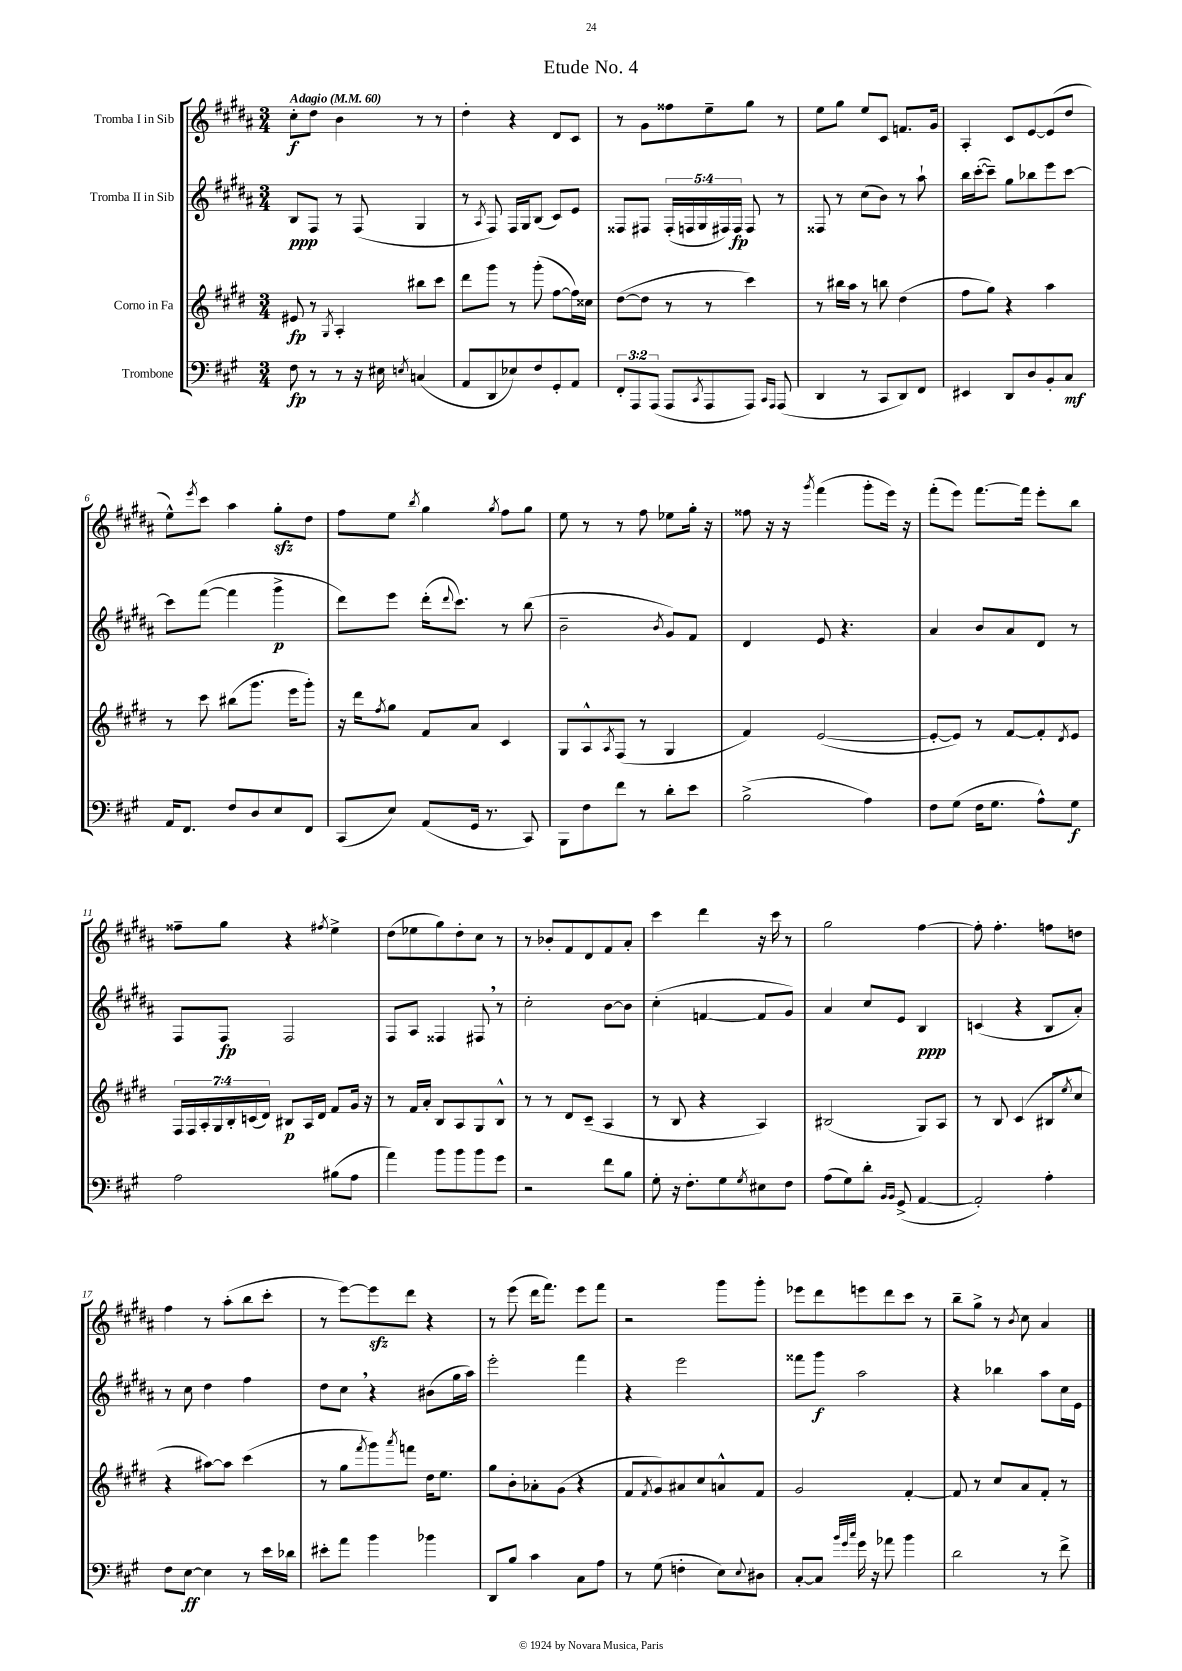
\header { title = "Etude No. 4" }
<<
\new StaffGroup <<
\new Staff = "s0" \with { instrumentName = "Tromba I in Sib" } {
    \clef treble \key b \major \numericTimeSignature \time 3/4 \tempo "Adagio" 4 = 60
    cis''8-.\f dis''8 b'4 r8 r8 |
    dis''4-. r4 dis'8 cis'8 |
    r8 gis'8 fisis''8 e''8-- gis''8 r8 |
    e''8 gis''8 e''8 cis'8 f'8. gis'16 |
    ais4-. cis'8 e'8~ e'8( dis''8 |
    e''8-^) \acciaccatura { e'''8 } cis'''8 ais''4 gis''8-.\sfz dis''8 |
    fis''8 e''8 \acciaccatura { b''8 } gis''4 \acciaccatura { gis''8 } fis''8 gis''8 |
    e''8 r8 r8 fis''8 ees''8 gis''16-. r16 |
    fisis''8 r16 r16 \acciaccatura { gis'''8 } fis'''4( gis'''8-. e'''16) r16 |
    fis'''8-.( e'''8) fis'''8.~ fis'''16 e'''8-. b''8 |
    fisis''8-- gis''8 r4 \acciaccatura { fis''8 } e''4-> |
    dis''8( ees''8 gis''8) dis''8-. cis''8 r8 |
    r8 bes'8-. fis'8 dis'8 fis'8 ais'8-. |
    cis'''4 dis'''4 r16 cis'''16 r8 |
    gis''2 fis''4~ |
    fis''8-. fis''4.-. f''8 d''8 |
    fis''4 r8 ais''8-.( b''8 cis'''8-. |
    r8 e'''8~) e'''8\sfz dis'''8 r4 |
    r8 e'''8( dis'''16 fis'''8.) e'''8 fis'''8 |
    r2 gis'''8 gis'''8-. |
    ees'''8 dis'''8 e'''8 dis'''8 cis'''8 r8 |
    b''8-- gis''8-> r8 \acciaccatura { b'8 } cis''8 ais'4 \bar "|." |
}
\new Staff = "s1" \with { instrumentName = "Tromba II in Sib" } {
    \clef treble \key b \major \numericTimeSignature \time 3/4 \override Staff.TupletNumber.text = #tuplet-number::calc-fraction-text
    b8\ppp fis8 r8 fis8( gis4 |
    r8 \acciaccatura { ais8 } fis8) fis16 gis16 b8( cis'8) e'8 |
    fisis8 fis8 \tuplet 5/4 { fis16-.( f16 gis16 fis16) fis16\fp } fis8 r8 |
    fisis8 r8 cis''8( b'8) r8 ais''8-! |
    b''16 cis'''16~-.( cis'''8--) gis''8 bes''8 e'''8 cis'''8~ |
    cis'''8 fis'''8~( fis'''4 gis'''4->\p |
    dis'''8) e'''8 dis'''16-.( \appoggiatura { dis'''8 } cis'''8.) r8 b''8( |
    b'2-- \acciaccatura { b'8 } gis'8) fis'8 |
    dis'4 e'8 r4. |
    ais'4 b'8 ais'8 dis'8 r8 |
    fis8 fis8\fp fis2 |
    fis8 ais8 fisis4 fis8 \breathe r8 |
    cis''2-. b'8~ b'8 |
    cis''4-.( f'4~ f'8 gis'8) |
    ais'4 cis''8 e'8 b4\ppp |
    c'4( r4 b8 ais'8-.) |
    r8 cis''8 dis''4 fis''4 |
    dis''8 cis''8 \breathe r4 bis'8( gis''16 ais''16) |
    e'''2-. fis'''4 |
    r4 e'''2 |
    fisis'''8 gis'''8\f ais''2 |
    r4 bes''4 ais''8 cis''16 e'16 \bar "|." |
}
\new Staff = "s2" \with { instrumentName = "Corno in Fa" } {
    \clef treble \key e \major \numericTimeSignature \time 3/4 \override Staff.TupletNumber.text = #tuplet-number::calc-fraction-text
    eis'8\fp r8 \acciaccatura { gis8 } a4-. bis''8 cis'''8 |
    dis'''8 gis'''8 r8 gis'''8-.( fis''8~ fis''16) cisis''16 |
    dis''8~( dis''8 r8 r8 cis'''4) |
    r8 bis''16 a''16 r8 b''8 dis''4( |
    fis''8 gis''8) r4 a''4 |
    r8 cis'''8 bis''8( gis'''8. e'''16 gis'''8-.) |
    r16 dis'''16 \acciaccatura { fis''8 } gis''8 fis'8 a'8 cis'4 |
    gis8 a8-^ \acciaccatura { a8 } fis8( r8 gis4 |
    fis'4) e'2~( |
    e'8~-. e'8) r8 fis'8~ fis'8-. \acciaccatura { dis'8 } e'8 |
    \tuplet 7/4 { fis16 fis16 a16-. gis16 b16-. c'16( dis'16) } bis8\p a16 dis'16 fis'8 gis'16 r16 |
    r8 fis'16 a'16-. b8 a8 gis8 b8-^ |
    r8 r8 dis'8 cis'8--( a4 |
    r8 b8 r4 a4) |
    bis2( gis8) a8 |
    r8 b8 cis'4( bis8 \acciaccatura { e''8 } cis''8 |
    r4 ais''8~) ais''8 cis'''4( |
    r8 gis''8 \acciaccatura { fis'''8 } gis'''8) \acciaccatura { a'''8 } f'''8 dis''16 e''8. |
    gis''8 b'8-. aes'8-. gis'8( r4 |
    fis'8 \acciaccatura { fis'8 } gis'8) ais'8 cis''8 a'8-^ fis'8 |
    gis'2 fis'4~-. |
    fis'8 r8 cis''8 a'8 fis'8-. r8 \bar "|." |
}
\new Staff = "s3" \with { instrumentName = "Trombone" } {
    \clef bass \key a \major \numericTimeSignature \time 3/4 \override Staff.TupletNumber.text = #tuplet-number::calc-fraction-text
    fis8\fp r8 r8 r16 eis16 \acciaccatura { e8 } c4( |
    a,8 d,8 ees8) fis8 gis,8-. a,8 |
    \tuplet 3/2 { fis,8-. a,,8 a,,8( } a,,8 \acciaccatura { cis,8 } a,,8 a,,8) \grace { cis,16 a,,16 } a,,8( |
    d,4 r8 cis,8 d,8) fis,8 |
    eis,4 d,8 d8 b,8-. cis8\mf |
    a,16 fis,8. fis8 d8 e8 fis,8 |
    cis,8( e8) a,8( gis,16 r8. cis,8) |
    b,,8 fis8 fis'8 r8 d'8-. e'8 |
    b2->( a4) |
    fis8 gis8( fis16 gis8. a8-^) gis8\f |
    a2 bis8( a8 |
    a'4) b'8 b'8 b'8 gis'8 |
    r2 fis'8 b8 |
    gis8-. r16 fis8.-. gis8 \acciaccatura { gis8 } eis8 fis8 |
    a8( gis8) d'8-. \grace { b,16 b,16 } gis,8->( a,4~ |
    a,2-.) a4-. |
    fis8 e8~\ff e4 r8 e'16 des'16 |
    eis'8-. a'8 b'4 bes'4 |
    d,8 b8 cis'4 cis8 a8 |
    r8 gis8( f4-. e8) \appoggiatura { e8 } dis8 |
    cis8~-. cis8 \grace { b'32 gis'32 cis''32 } gis'16 r16 aes'8 b'4 |
    d'2 r8 fis'8-> \bar "|." |
}
>>
>>
